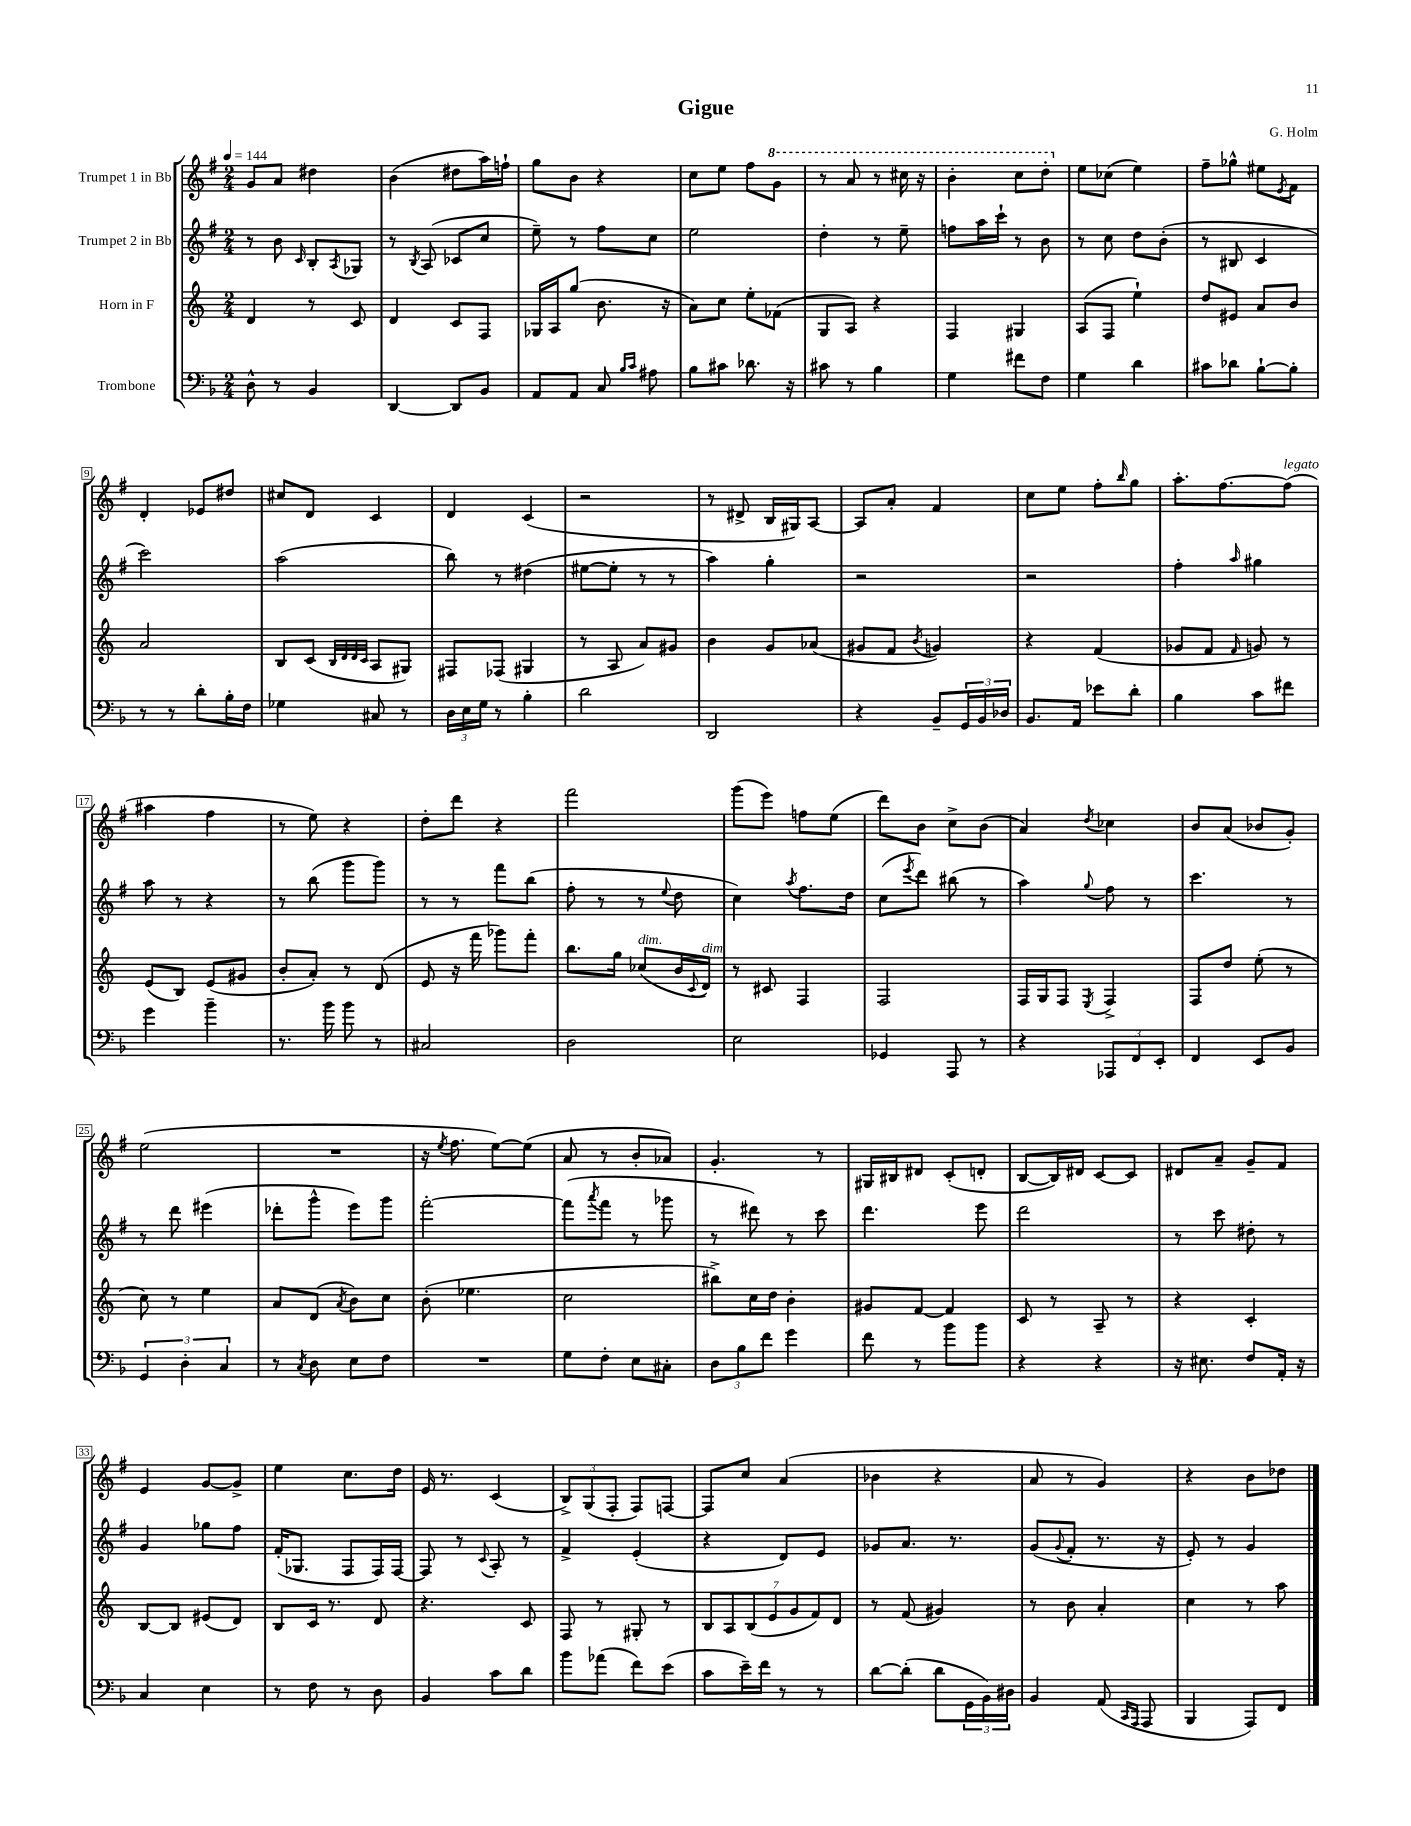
\header { title = "Gigue" composer = "G. Holm" }
<<
\new StaffGroup <<
\new Staff = "s0" \with { instrumentName = "Trumpet 1 in Bb" } {
    \clef treble \key g \major \numericTimeSignature \time 2/4 \tempo 4 = 144
    g'8 a'8 dis''4 |
    b'4( dis''8 a''16) f''16-! |
    g''8 b'8 r4 |
    c''8 e''8 fis''8 \ottava #1 g''8 |
    r8 a''8 r8 cis'''16 r16 |
    b''4-. c'''8 d'''8-. \ottava #0 |
    e''8 ces''8( e''4) |
    fis''8-- ges''8-^ eis''8 \acciaccatura { e'8 } fis'8 |
    d'4-. ees'8 dis''8 |
    cis''8 d'8 c'4 |
    d'4 c'4( |
    r2 |
    r8 dis'8-> b16 gis16) a8~ |
    a8 a'8-. fis'4 |
    c''8 e''8 fis''8-. \grace { b''16 } g''8 |
    a''8.-. fis''8.~ fis''8^\markup { \italic "legato" }( |
    ais''4 fis''4 |
    r8 e''8) r4 |
    d''8-. d'''8 r4 |
    fis'''2 |
    g'''8( e'''8) f''8 e''8( |
    d'''8) b'8 c''8-> b'8( |
    a'4) \acciaccatura { d''8 } ces''4 |
    b'8 a'8( bes'8 g'8-.) |
    e''2( |
    R2 |
    r16 \acciaccatura { e''8 } fis''8. e''8~) e''8( |
    a'8 r8 b'8-. aes'8) |
    g'4.-. r8 |
    gis16 bis16 dis'8 c'8-.( d'8-. |
    b8~ b16) dis'16 c'8~ c'8 |
    dis'8 a'8-- g'8-- fis'8 |
    e'4 g'8~ g'8-> |
    e''4 c''8. d''16 |
    e'16 r8. c'4( |
    \tuplet 3/2 { b8->) g8( fis8-. } fis8) f8~ |
    f8 c''8 a'4( |
    bes'4 r4 |
    a'8 r8 g'4) |
    r4 b'8 des''8 \bar "|." |
}
\new Staff = "s1" \with { instrumentName = "Trumpet 2 in Bb" } {
    \clef treble \key g \major \numericTimeSignature \time 2/4
    r8 b'8 \grace { c'16 } b8-. \acciaccatura { a8 } ges8 |
    r8 \acciaccatura { b8 } a8( ces'8 c''8 |
    e''8--) r8 fis''8 c''8 |
    e''2 |
    d''4-. r8 e''8-- |
    f''8 a''16 c'''16-! r8 b'8 |
    r8 c''8 d''8 b'8-.( |
    r8 bis8 c'4 |
    c'''2) |
    a''2( |
    b''8) r8 dis''4( |
    eis''8~ eis''8-. r8 r8 |
    a''4) g''4-. |
    r2 |
    r2 |
    fis''4-. \grace { a''16 } gis''4 |
    a''8 r8 r4 |
    r8 b''8( g'''8 g'''8) |
    r8 r8 fis'''8 b''8( |
    fis''8-. r8 r8 \appoggiatura { e''8 } d''8 |
    c''4) \acciaccatura { a''8 } fis''8. d''16 |
    c''8( \acciaccatura { e'''8 } d'''8) bis''8( r8 |
    a''4) \appoggiatura { g''8 } fis''8 r8 |
    c'''4. r8 |
    r8 d'''8 eis'''4( |
    des'''8-. g'''8-^ e'''8) g'''8 |
    fis'''2~-. |
    fis'''8( \acciaccatura { a'''8 } fis'''8 r8 ges'''8 |
    r8 dis'''8) r8 c'''8 |
    d'''4. e'''8 |
    d'''2 |
    r8 c'''8 dis''8-. r8 |
    g'4 ges''8 fis''8 |
    fis'16-.( ges8. fis8 fis16) fis16~ |
    fis8 r8 \appoggiatura { c'8 } a8-. r8 |
    fis'4-> e'4-.( |
    r4 d'8) e'8 |
    ges'8 a'8. r8. |
    g'8( \appoggiatura { g'8 } fis'8-. r8. r16 |
    e'8-.) r8 g'4 \bar "|." |
}
\new Staff = "s2" \with { instrumentName = "Horn in F" } {
    \clef treble \key c \major \numericTimeSignature \time 2/4
    d'4 r8 c'8 |
    d'4 c'8 f8 |
    ges16 a16 g''8( b'8. r16 |
    a'8) c''8 e''8-. fes'8( |
    g8 a8) r4 |
    f4 gis4 |
    a8( f8 e''4-!) |
    d''8 eis'8 a'8 b'8 |
    a'2 |
    b8 c'8( \grace { b32 d'32 d'32 c'32 } a8 gis8) |
    fis8 fes8( gis4 |
    r8 a8 a'8) gis'8 |
    b'4 g'8 aes'8( |
    gis'8 f'8 \acciaccatura { b'8 } g'4) |
    r4 f'4( |
    ges'8 f'8 \grace { f'16 } g'8) r8 |
    e'8( b8) e'8( gis'8 |
    b'8-. a'8-.) r8 d'8( |
    e'8 r16 f'''16 ges'''8) f'''8-. |
    b''8. g''16 ces''8^\markup { \italic "dim." }( b'16 \appoggiatura { c'8 } d'16^\markup { \italic "dim." }) |
    r8 cis'8 f4 |
    f2 |
    f16 g16 f8 \acciaccatura { e8 } f4-> |
    f8 d''8 e''8-.( r8 |
    c''8) r8 e''4 |
    a'8 d'8( \acciaccatura { a'8 } b'8) c''8 |
    b'8-.( ees''4. |
    c''2 |
    bis''8->) c''16 d''16 b'4-. |
    gis'8 f'8~ f'4 |
    c'8 r8 a8-- r8 |
    r4 c'4-. |
    b8~ b8 eis'8( d'8) |
    b8 c'16 r8. d'8 |
    r4. c'8 |
    f8 r8 gis8-. r8 |
    \tuplet 7/4 { b8 a8 b8( e'8 g'8 f'8) d'8 } |
    r8 f'8( gis'4) |
    r8 b'8 a'4-. |
    c''4 r8 a''8 \bar "|." |
}
\new Staff = "s3" \with { instrumentName = "Trombone" } {
    \clef bass \key f \major \numericTimeSignature \time 2/4
    d8-^ r8 bes,4 |
    d,4~ d,8 bes,8 |
    a,8 a,8 c8 \grace { bes16 c'16 } ais8 |
    bes8 cis'8 des'8. r16 |
    cis'8 r8 bes4 |
    g4 fis'8 f8 |
    g4 d'4 |
    cis'8 des'8 bes8~-! bes8-. |
    r8 r8 d'8-. bes16-. f16 |
    ges4 cis8 r8 |
    \tuplet 3/2 { d16 e16 g16 } r8 bes4-. |
    d'2 |
    d,2 |
    r4 bes,8-- \tuplet 3/2 { g,16 bes,16 des16 } |
    bes,8. a,16 ees'8 d'8-. |
    bes4 c'8 fis'8 |
    g'4 bes'4-- |
    r8. bes'16 bes'8 r8 |
    cis2 |
    d2 |
    e2 |
    ges,4 a,,8 r8 |
    r4 \tuplet 3/2 { aes,,8 f,8 e,8-. } |
    f,4 e,8 bes,8 |
    \tuplet 3/2 { g,4 d4-. c4 } |
    r8 \acciaccatura { c8 } d8 e8 f8 |
    R2 |
    g8 f8-. e8 cis8-. |
    \tuplet 3/2 { d8 bes8 f'8 } g'4 |
    f'8 r8 bes'8 bes'8 |
    r4 r4 |
    r16 eis8. f8 a,16-. r16 |
    c4 e4 |
    r8 f8 r8 d8 |
    bes,4 c'8 d'8 |
    bes'8 aes'8( f'8) e'8( |
    c'8 e'16--) f'16 r8 r8 |
    d'8~ d'8-.( d'8 \tuplet 3/2 { g,16 bes,16) dis16 } |
    bes,4 a,8( \grace { c,16 a,,16 } a,,8 |
    bes,,4 a,,8) f,8 \bar "|." |
}
>>
>>
\layout { \context { \Score \override BarNumber.stencil = #(make-stencil-boxer 0.1 0.3 ly:text-interface::print) } }
